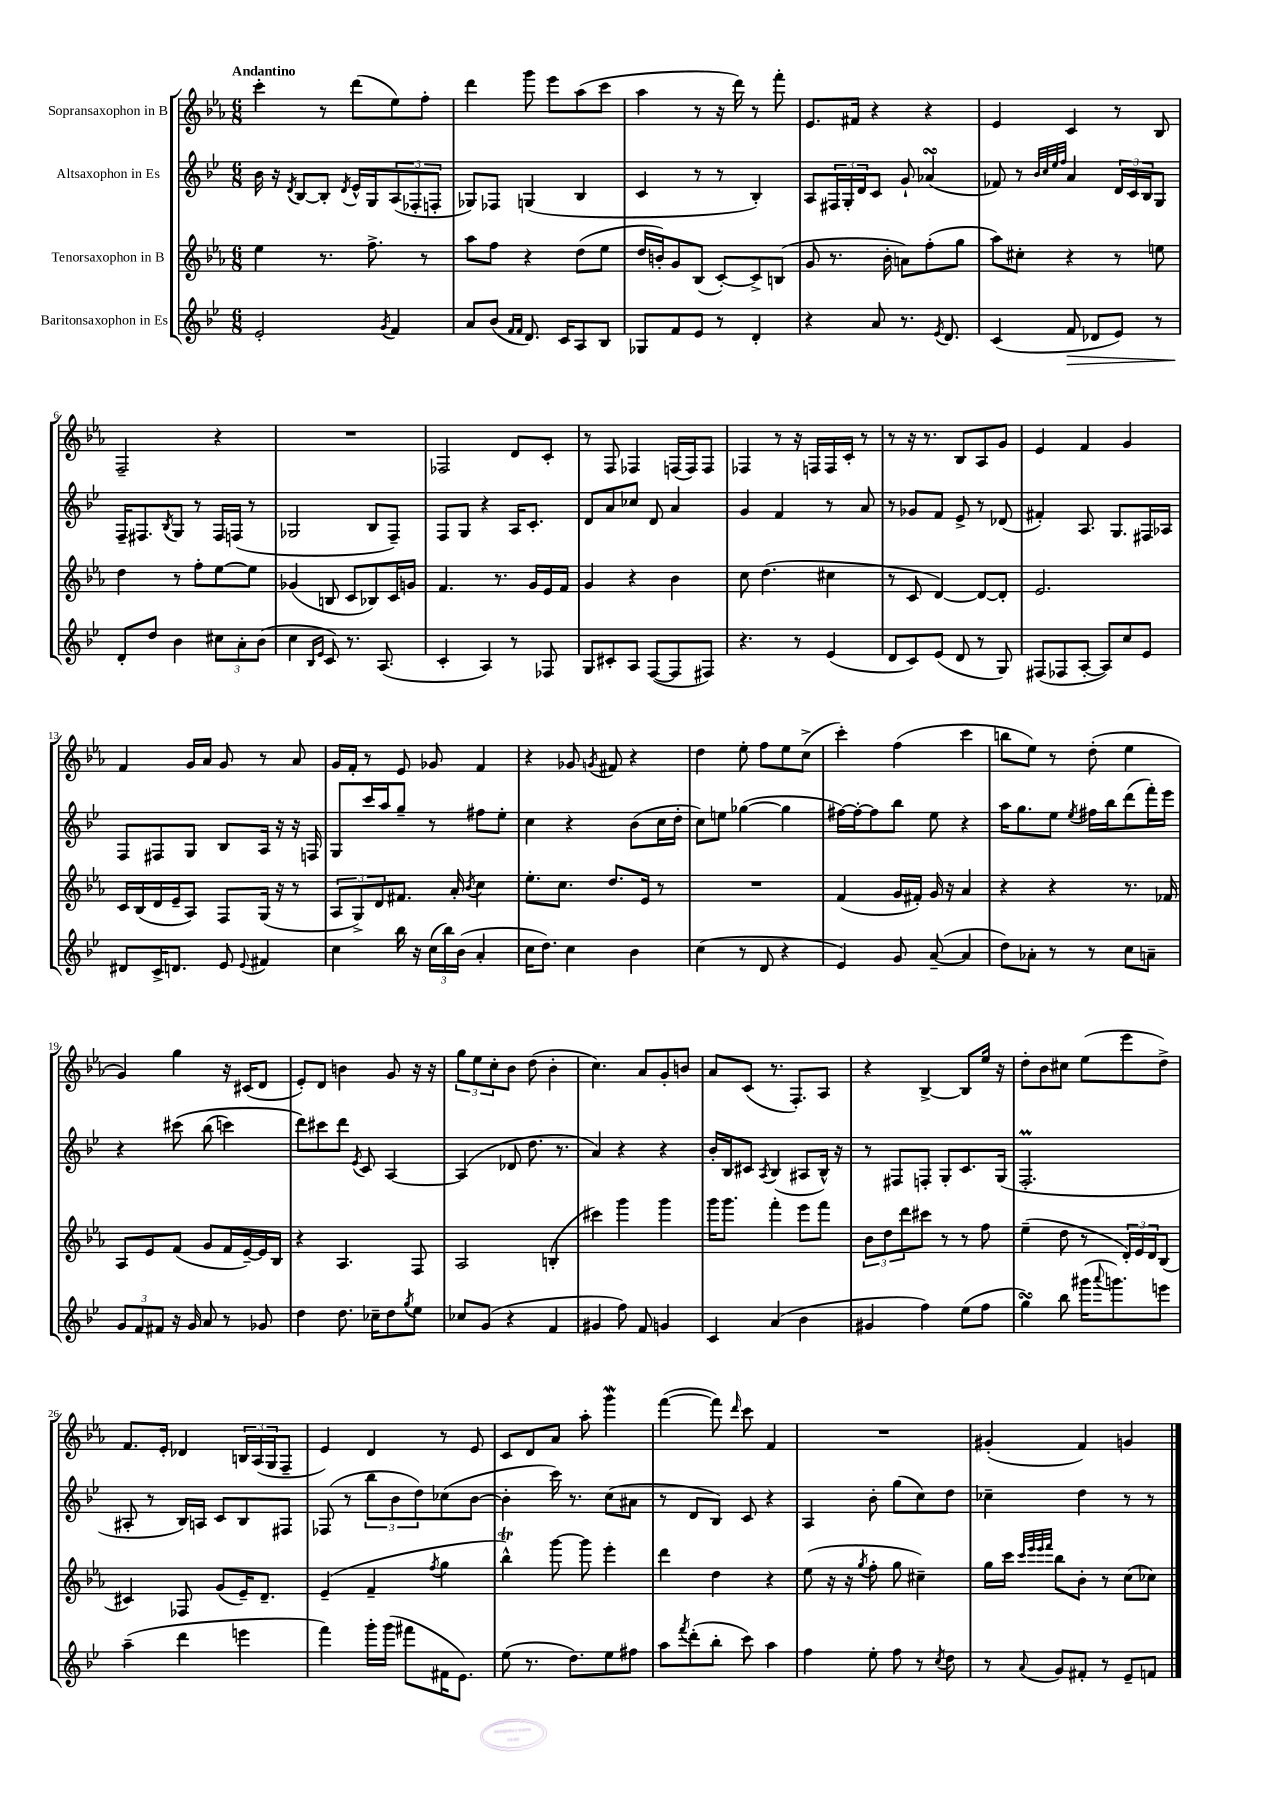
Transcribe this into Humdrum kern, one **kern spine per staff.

**kern	**dynam	**kern	**kern	**kern
*part4	*part4	*part3	*part2	*part1
*staff4	*staff4	*staff3	*staff2	*staff1
*I"Baritonsaxophon in Es	*	*I"Tenorsaxophon in B	*I"Altsaxophon in Es	*I"Sopransaxophon in B
*clefG2	*	*clefG2	*clefG2	*clefG2
*k[b-e-]	*	*k[b-e-a-]	*k[b-e-]	*k[b-e-a-]
*M6/8	*	*M6/8	*M6/8	*M6/8
=1	=1	=1	=1	=1
!	!	!	!	!LO:TX:a:B:t=Andantino
2e-'/	.	4ee-\	16b-\	4ccc'\
.	.	.	16r	.
.	.	.	8qd/	.
.	.	.	[8B-/L	.
.	.	8.r	8B-'/J]	8r
.	.	.	8qd/	.
.	.	.	16e-^^/LL	(8ddd\L
.	.	8.ff^\	16G/J	.
8qg/	.	.	.	.
4f/	.	.	(12A/	8ee-\)
.	.	.	12F-X'/	.
.	.	8r	.	8ff'\J
.	.	.	12Fn'/J	.
=2	=2	=2	=2	=2
8a/L	.	8aa-\L	8G-X/L)	4ddd\
(8b-/J	.	8ff\J	8F-X/J	.
16qqf/LL	.	.	.	.
16qqf/JJ	.	.	.	.
8.d/)	.	4r	(4Gn/	8ggg\
.	.	.	.	8eee-\L
16c/KL	.	.	.	.
8A/	.	(8dd\L	4B-/	(8aa-\
8B-/J	.	8ee-\J	.	8ccc\J
=3	=3	=3	=3	=3
8G-X/L	.	16dd/LL	4c/	4aa-\
.	.	16bn'/J)	.	.
8f/	.	8g/	.	.
8e-/J	.	(8B-/J	8r	8r
8r	.	[8c'/L)	8r	16r
.	.	.	.	16ddd\)
4d'/	.	8c^/]	4B-'/)	8r
.	.	(8Bn/J	.	8fff'\
=4	=4	=4	=4	=4
4r	.	8g/	8A/L	8.e-/L
.	.	8.r	24F#X/L	.
.	.	.	24G'/	.
.	.	.	.	16f#X/Jk
.	.	.	24d/J	.
8a/	.	.	8c/J	4r
.	.	16b-'\	.	.
8.r	.	8an\L)	8g`/	.
.	.	(8ff'\	(4a-XsSSs/	4r
8qe-/	.	.	.	.
8.d/	.	.	.	.
.	.	8gg\J	.	.
=5	=5	=5	=5	=5
(4c/	.	8aa-\L)	8f-X/)	4e-/
.	.	8cc#X'\J	8r	.
.	.	.	32qqb-/LLL	.
.	.	.	32qqcc/	.
.	.	.	32qqee-/	.
.	.	.	32qqff/JJJ	.
!	!LO:HP:b	!	!	!
8f/	>	4r	4a/	4c/
8d-X/L	.	.	.	.
8e-/J)	.	8r	24d/LL	8r
.	.	.	24c/	.
.	.	.	24B-/J	.
8r	.	8een\	8G/J	8B-/
!!LO:LB:g=z
=6	=6	=6	=6	=6
8d'/L	.	4dd\	16F~/KL	2F~/
.	.	.	8.F#X/	.
8dd/J	]	.	.	.
.	.	.	8qB-/	.
4b-\	.	8r	8G/J	.
.	.	8ff'\L	8r	.
12cc#X\L	.	[8ee-\	16F#/LL	4r
.	.	.	(16Fn/JJ	.
12a'\	.	.	.	.
.	.	8ee-\J]	8r	.
(12b-\J	.	.	.	.
=7	=7	=7	=7	=7
4cc\	.	(4g-X/	2G-X/	2.r
16qqB-/LL	.	.	.	.
16qqe-/JJ	.	.	.	.
8c/)	.	8Bn/	.	.
8.r	.	8c/L	.	.
.	.	8B-X/)	8B-/L	.
(8.A/	.	.	.	.
.	.	16c/L	8F~/J)	.
.	.	16gn/JJ	.	.
=8	=8	=8	=8	=8
4c'/	.	4.f/	8F/L	2F-X/
.	.	.	8G/J	.
4A/)	.	.	4r	.
.	.	8.r	.	.
8r	.	.	16A/KL	8d/L
.	.	16g/LL	8.c'/J	.
8F-X/	.	16e-/	.	8c'/J
.	.	16f/JJ	.	.
=9	=9	=9	=9	=9
8G/L	.	4g/	8d/L	8r
8c#X'/	.	.	8a/	8F/
8A/J	.	4r	8cc-X/J	4F-X/
([8F/L	.	.	8d/	.
8F/]	.	4b-\	4a/	(16Fn/LL
.	.	.	.	16F/J)
8F#X/J)	.	.	.	8F/J
=10	=10	=10	=10	=10
4.r	.	8cc\	4g/	4F-X/
.	.	(4.dd\	.	.
.	.	.	4f/	8r
8r	.	.	.	16r
.	.	.	.	16Fn/LL
(4e-/	.	4cc#X\	8r	16F/
.	.	.	.	16c'/JJ
.	.	.	8a/	8r
=11	=11	=11	=11	=11
8d/L	.	8r	8r	8r
8c/)	.	8c/	8g-X/L	16r
.	.	.	.	8.r
(8e-/J	.	[4d/)	8f/J	.
8d/	.	.	8e-^/	8B-/L
8r	.	8d/L_	8r	8A-/
8G/)	.	8d'/J]	(8d-X/	8g/J
=12	=12	=12	=12	=12
(8F#X/L	.	2.e-/	4f#X'/)	4e-/
8F-X/	.	.	.	.
[8A'/J	.	.	8.A/	4f/
8A/L])	.	.	.	.
.	.	.	8.G/L	.
8cc/	.	.	.	4g/
8e-/J	.	.	16F#X/L	.
.	.	.	16A-X/JJ	.
!!LO:LB:g=z
=13	=13	=13	=13	=13
8d#X/L	.	16c/LL	8F/L	4f/
.	.	(16B-/	.	.
16c^/K	.	16d/	8F#X/	.
8.dn/J	.	16e-~/J	.	.
.	.	8A-/J)	8G/J	16g/LL
.	.	.	.	16a-/JJ
8e-/	.	8F/L	8B-/L	8g/
8qqe-/	.	.	.	.
4f#X/	.	(16G/Jk	16A/Jk	8r
.	.	16r	16r	.
.	.	8r	16r	8a-/
.	.	.	16Fn/	.
=14	=14	=14	=14	=14
4cc\	.	12A-/L	8G/L	16g/LL
.	.	.	.	16f'/JJ
.	.	12G^/)	.	.
.	.	.	16ccc/L	8r
.	.	12d/	.	.
.	.	.	16aa/J	.
16bb-\	.	8.f#X/J	8gg~/J	8e-/
16r	.	.	.	.
(24cc\LL	.	.	8r	8g-X/
24bb-\)	.	.	.	.
.	.	16a-'/	.	.
(24b-\JJ	.	.	.	.
.	.	8qb-/	.	.
4a'/	.	4cc\	8ff#X\L	4f/
.	.	.	8ee-'\J	.
=15	=15	=15	=15	=15
16cc\KL	.	8.ee-'\L	4cc\	4r
8.dd\J)	.	.	.	.
.	.	8.cc\J	.	.
4cc\	.	.	4r	8g-X/
.	.	.	.	8qgn/
.	.	8.dd/L	.	8f#X/
4b-\	.	.	(8b-\L	4r
.	.	16e-/Jk	.	.
.	.	8r	16cc\L	.
.	.	.	16dd'\JJ	.
=16	=16	=16	=16	=16
(4cc\	.	2.r	8cc\L)	4dd\
.	.	.	8een\J	.
8r	.	.	([4gg-X\	8ee-'\
8d/	.	.	.	8ff\L
4r	.	.	4gg-\]	8ee-\
.	.	.	.	(8cc^\J
=17	=17	=17	=17	=17
4e-/)	.	(4f/	[16ff#X\LL)	4ccc'\)
.	.	.	16ff#'\J_	.
.	.	.	8ff#\]	.
8g/	.	16g/LL	8bb-\J	(4ff\
.	.	16f#X'/JJ)	.	.
([8a~/	.	16g/	8ee-\	.
.	.	16r	.	.
4a/]	.	4a-/	4r	4ccc\
=18	=18	=18	=18	=18
8dd\L)	.	4r	16aa\KL	8bbn\L
.	.	.	8.gg\	.
8a-X'\J	.	.	.	8ee-\J)
8r	.	4r	8ee-\J	8r
.	.	.	8qee-/	.
8r	.	.	16ff#X\LL	(8dd'\
.	.	.	16bb-\J	.
8cc\L	.	8.r	(8ddd\	4ee-\
8an~\J	.	.	16fff'\L)	.
.	.	16f-X/	16eee-\JJ	.
!!LO:LB:g=z
=19	=19	=19	=19	=19
12g/L	.	8A-/L	4r	4g/)
12f/	.	.	.	.
.	.	8e-/	.	.
12f#X/J	.	.	.	.
16r	.	(8f/J	(8ccc#X\	4gg\
16g/	.	.	.	.
8a/	.	8g/L	(8bb-\	.
8r	.	16f/L	4cccn\)	16r
.	.	[16e-~/)	.	(16c#X/KL
8g-X/	.	16e-/]	.	8d/J
.	.	16B-/JJ	.	.
=20	=20	=20	=20	=20
4dd\	.	4r	8ddd\L)	8e-'/L)
.	.	.	8ccc#X\	8d/J
8.dd\	.	4.A-/	8ddd\J	4bn\
.	.	.	8qe-/	.
.	.	.	8c/	.
16cc-X~\KL	.	.	.	.
8dd\	.	.	[4A/	8g/
8qgg/	.	.	.	.
8ee-\J	.	8F/	.	16r
.	.	.	.	16r
=21	=21	=21	=21	=21
8cc-X/L	.	2A-/	(4A/]	12gg\L
.	.	.	.	12ee-\
(8g/J	.	.	.	.
.	.	.	.	12cc'\
4r	.	.	8d-X/	8b-\J
.	.	.	8.dd\	(8dd\
4f/	.	(4Bn'/	.	4b-'\
.	.	.	8.r	.
=22	=22	=22	=22	=22
4g#X/	.	4ccc#X\)	4a/)	4.cc\)
8ff\)	.	4ggg\	4r	.
8f/	.	.	.	8a-/L
4gn/	.	4ggg\	4r	8g'/
.	.	.	.	8bn/J
=23	=23	=23	=23	=23
4c/	.	16ggg\KL	16b-'/LL	8a-/L
.	.	8.ggg\J	16B-/J	.
.	.	.	8c#X/J	(8c/J
.	.	.	8qA/	.
(4a/	.	4fff'\	(4B-/	8.r
.	.	.	.	8.F'/L)
4b-\	.	8eee-\L	8A#X/L	.
.	.	8fff\J	16B-^^/Jk)	8A-/J
.	.	.	16r	.
=24	=24	=24	=24	=24
4g#X/	.	12b-\L	8r	4r
.	.	12dd\	.	.
.	.	.	8F#X/L	.
.	.	12ddd\	.	.
4ff\)	.	8ccc#X\J	8Fn'/J	[4B-^/
.	.	8r	8G'/L	.
(8ee-\L	.	8r	8.c/	8B-/L]
8ff\J	.	8ff\	.	16ee-/Jk
.	.	.	(16G/Jk	16r
=25	=25	=25	=25	=25
4ggsSSS\)	.	(4ee-~\	2.FM'/	8dd'\L
.	.	.	.	8b-\
8bb-\	.	8dd\	.	8cc#X\J
(16ggg#X\KL	.	8r	.	(8ee-\L
8qqaaa/	.	.	.	.
8.gggn\)	.	.	.	.
.	.	24d'/LL)	.	8eee-\
.	.	24e-/	.	.
.	.	24d/J	.	.
8eeen\J	.	(8B-/J	.	8dd^\J)
!!LO:LB:g=z
=26	=26	=26	=26	=26
(4aa~\	.	4c#X/)	8A#X'/	8.f/L
.	.	.	8r	.
.	.	.	.	16e-'/Jk
4ddd\	.	8F-X/	16B-/LL)	4d-X/
.	.	.	16An/JJ	.
.	.	(8g/L	8c/L	.
4eeen\	.	16e-~/K)	8B-/	24Bn/LL
.	.	.	.	(24A-/
.	.	8.d~/J	.	.
.	.	.	.	24G/J
.	.	.	8F#X/J	8F~/J
=27	=27	=27	=27	=27
4fff\)	.	(4e-~/	(8F-X/	4e-/)
.	.	.	8r	.
16ggg'\LL	.	4f~/	12bb-\L	4d/
(16ggg\JJ	.	.	.	.
.	.	.	12b-\	.
8fff#X\L	.	.	.	.
.	.	.	12dd\)	.
.	.	8qff/	.	.
16f#X\K	.	4gg\	(8cc-X\	8r
8.e-\J)	.	.	.	.
.	.	.	[8b-\J	8e-/
=28	=28	=28	=28	=28
(8ee-\	.	4bb-T^^\)	4b-'\]	8c/L
8.r	.	.	.	8d/
.	.	[8ggg\	16ccc\)	8a-/J
8.dd\L)	.	.	8.r	.
.	.	8ggg\]	.	8aa-'\
8ee-\	.	4eee-'\	(8cc\L	4gggW\
8ff#X\J	.	.	8a#X\J	.
=29	=29	=29	=29	=29
8aa\L	.	4ddd\	8r	([4fff\
8qfff/	.	.	.	.
(8ddd'\	.	.	8d/L	.
8bb-'\J	.	4dd\	8B-/J)	8fff\])
.	.	.	.	16qqddd/
8ccc\)	.	.	8c/	8ccc\
4aa\	.	4r	4r	4f/
=30	=30	=30	=30	=30
4ff\	.	(8ee-\	4A/	2.r
.	.	16r	.	.
.	.	16r	.	.
.	.	8qgg/	.	.
8ee-'\	.	8ff'\	8b-'\	.
8ff\	.	8gg\	(8gg\L	.
8r	.	4cc#X~\)	8cc\)	.
8qcc/	.	.	.	.
8dd\	.	.	8dd\J	.
=31	=31	=31	=31	=31
8r	.	16gg\LL	4cc-X~\	(4g#X'/
.	.	16ccc\JJ	.	.
.	.	32qqccc/LLL	.	.
.	.	32qqeee-/	.	.
.	.	32qqeee-/	.	.
8qqa/	.	32qqfff/JJJ	.	.
8g/L	.	8bb-\L	.	.
8f#X'/J	.	8b-'\J	4dd\	4f/)
8r	.	8r	.	.
8e-~/L	.	(8cc\L	8r	4gn/
8fn/J	.	8cc-X\J)	8r	.
==	==	==	==	==
*-	*-	*-	*-	*-
